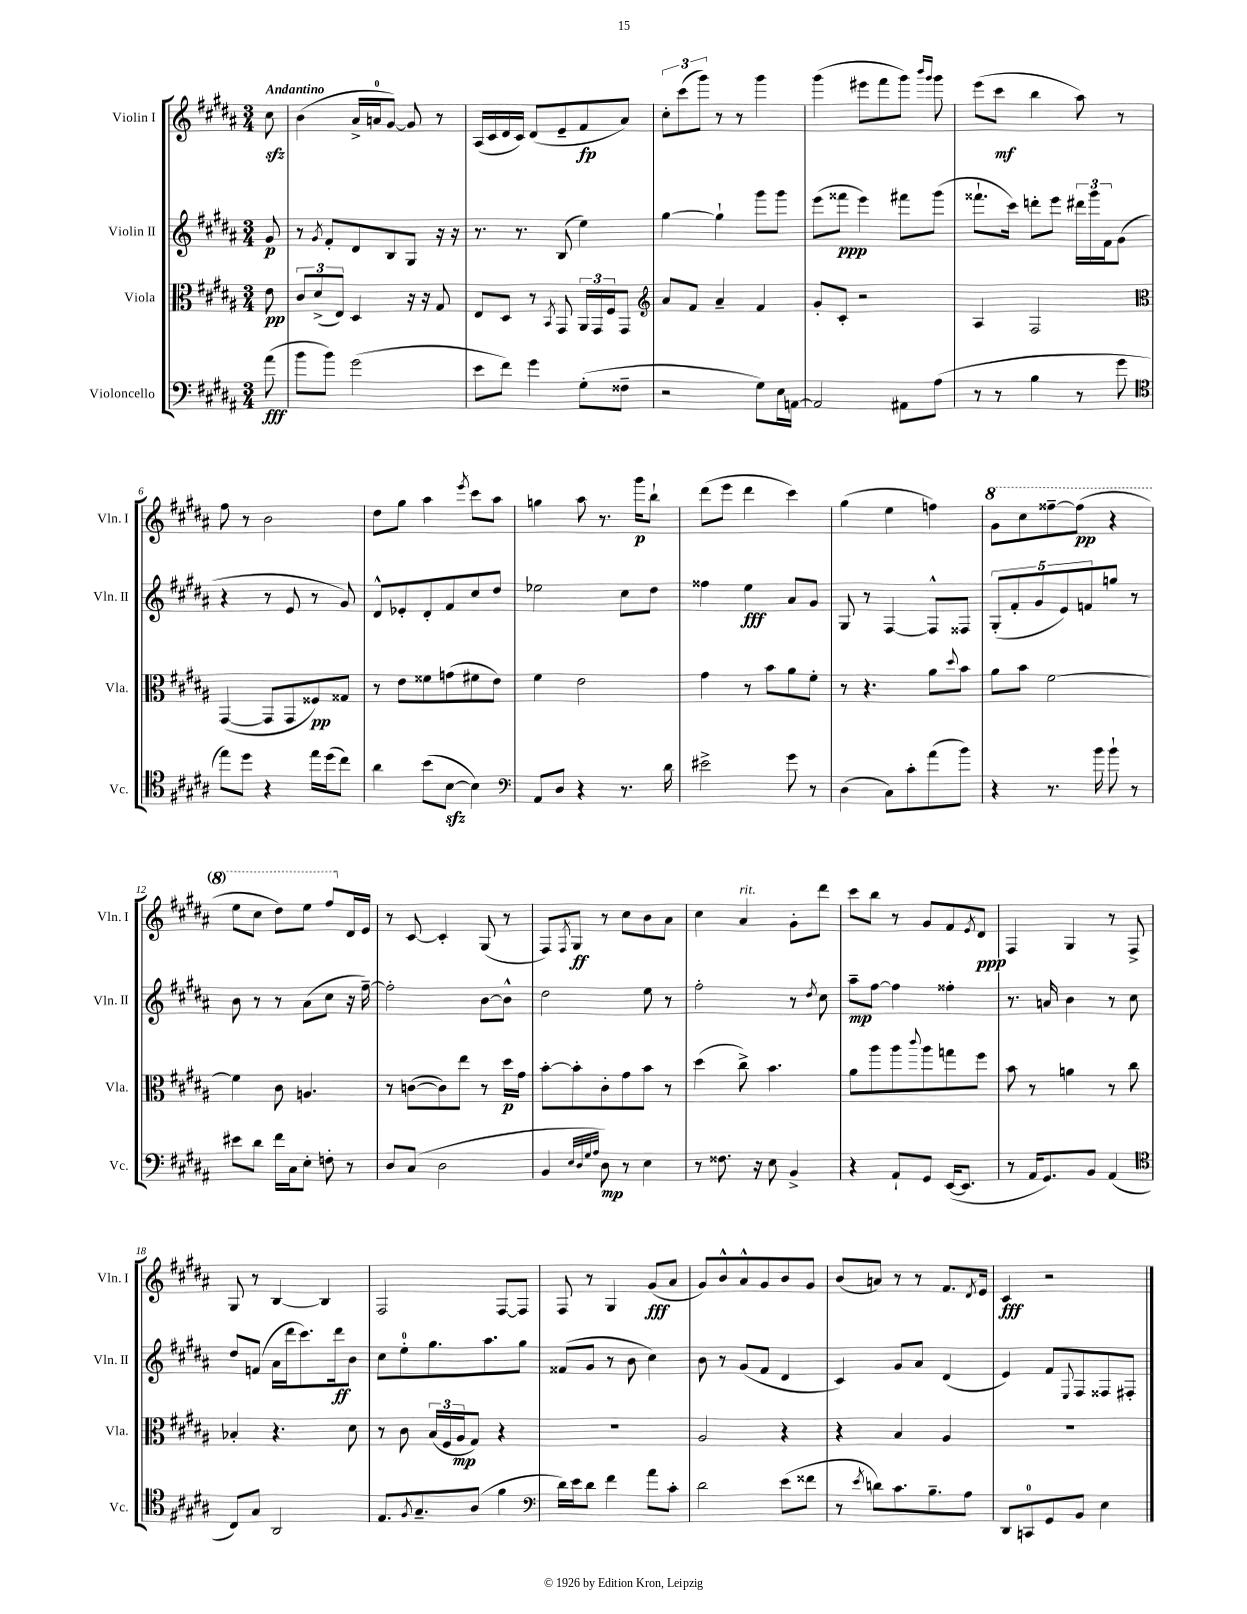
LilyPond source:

<<
\new StaffGroup <<
\new Staff = "s0" \with { instrumentName = "Violin I" shortInstrumentName = "Vln. I" } {
    \clef treble \key b \major \numericTimeSignature \time 3/4 \partial 8 \tempo "Andantino"
    cis''8\sfz |
    b'4( ais'16-> a'16-0 gis'8~) gis'8 r8 |
    ais16( cis'16 dis'16 cis'16) dis'8( e'8-- fis'8\fp ais'8) |
    \tuplet 3/2 { cis''8-. cis'''8( gis'''8) } r8 r8 gis'''4 |
    gis'''4( eis'''8 fis'''8 gis'''8) \grace { b'''16 gis'''16 } gis'''8 |
    e'''8( cis'''8\mf b''4 ais''8) r8 |
    fis''8 r8 b'2 |
    dis''8 gis''8 ais''4 \acciaccatura { e'''8 } cis'''8 ais''8 |
    g''4 ais''8 r8. gis'''16\p b''8-! |
    dis'''8( e'''8 dis'''4 cis'''4) |
    gis''4( e''4 f''4) |
    \ottava #1 gis''8 cis'''8 fisis'''8~-- fisis'''8\pp( r4 |
    e'''8 cis'''8 dis'''8) e'''8 fis'''8 \ottava #0 dis'16 e'16 |
    r8 cis'8~ cis'4-. gis8( r8 |
    fis8) \acciaccatura { fis8 } gis8\ff r8 cis''8 b'8 ais'8 |
    cis''4 ais'4^\markup { \italic "rit." } gis'8-. dis'''8 |
    cis'''8 b''8 r8 gis'8 fis'8 \acciaccatura { e'8 } dis'8\ppp |
    fis4 gis4 r8 fis8-> |
    gis8 r8 b4~ b4 |
    fis2 fis8~ fis8 |
    fis8 r8 gis4 gis'8\fff( ais'8 |
    gis'8) b'8-^ ais'8-^ gis'8 b'8 gis'8 |
    b'8( a'8) r8 r8 fis'8. \acciaccatura { dis'8 } e'16 |
    cis'4\fff r2 \bar "|." |
}
\new Staff = "s1" \with { instrumentName = "Violin II" shortInstrumentName = "Vln. II" } {
    \clef treble \key b \major \numericTimeSignature \time 3/4 \partial 8
    gis'8\p |
    r8 \acciaccatura { gis'8 } fis'8-. dis'8 b8 gis8 r16 r16 |
    r8. r8. b8( e''4) |
    gis''4~ gis''4-! gis'''8 gis'''8 |
    e'''8( fisis'''8\ppp e'''4) fis'''8 gis'''8( |
    fisis'''8.-! cis'''16) d'''8-. e'''8 \tuplet 3/2 { dis'''16 gis'''16 fis'16 } gis'8( |
    r4 r8 e'8 r8 gis'8) |
    dis'8-^ ees'8-. dis'8-. fis'8 cis''8 dis''8 |
    ees''2 cis''8 dis''8 |
    fisis''4 e''4\fff ais'8 gis'8 |
    gis8 r8 fis4~ fis8-^ fisis8 |
    \tuplet 5/4 { gis8-.( fis'8-. gis'8 e'8) f'8 } g''8 r8 |
    b'8 r8 r8 ais'8( cis''8 r16 fis''16~--) |
    fis''2-. b'8~ b'8-^ |
    dis''2 e''8 r8 |
    fis''2-. r8 \acciaccatura { dis''8 } cis''8 |
    ais''8--\mp fis''8~ fis''4 fisis''4-. |
    r8. a'16 b'4 r8 cis''8 |
    dis''8 f'8( ais'16 dis'''16 cis'''8.) dis'''16\ff b'8 |
    cis''8 e''8-0-. gis''8. ais''8. gis''8 |
    fisis'8( gis'8 r8 b'8 cis''4) |
    b'8 r8 gis'8( fis'8 dis'4 |
    cis'4) gis'8 ais'8 dis'4( |
    e'4) fis'8 \appoggiatura { e8 } fis8 fisis8 fis8-. \bar "|." |
}
\new Staff = "s2" \with { instrumentName = "Viola" shortInstrumentName = "Vla." } {
    \clef alto \key b \major \numericTimeSignature \time 3/4 \partial 8
    e'8\pp |
    \tuplet 3/2 { cis'8 dis'8->( e8) } dis4 r16 r16 gis8 |
    e8 dis8 r8 \acciaccatura { b,8 } gis,8 \tuplet 3/2 { ais,16 gis,16 fis16 } gis,8 |
    \clef treble ais'8 fis'8 ais'4-- fis'4 |
    gis'8-. cis'8-. r2 |
    ais4 fis2 |
    \clef alto gis,4~( gis,8 gis,8 fisis8\pp) gisis8 |
    r8 e'8 fisis'8 g'8( fis'8 e'8) |
    fis'4 e'2 |
    gis'4 r8 b'8 ais'8 fis'8-. |
    r8 r4. ais'8 \appoggiatura { dis''8 } b'8 |
    ais'8 b'8 fis'2~ |
    fis'4 cis'8 a4. |
    r8 c'8~( c'8) e''8 r8 dis''16\p gis'16 |
    b'8~-. b'8-. cis'8-. gis'8 b'8 r8 |
    dis''4( cis''8->) b'4. |
    ais'8 ais''8 ais''8 \appoggiatura { cis'''8 } ais''8 g''8 fis''8 |
    b'8 r8 a'4 r8 cis''8 |
    bes4-. r4. dis'8 |
    r8 cis'8 \tuplet 3/2 { b16( fis16 ais16\mp } gis8) r4 |
    R2. |
    ais2 r4 |
    r4 b4 ais4 |
    R2. \bar "|." |
}
\new Staff = "s3" \with { instrumentName = "Violoncello" shortInstrumentName = "Vc." } {
    \clef bass \key b \major \numericTimeSignature \time 3/4 \partial 8
    ais'8\fff( |
    b'8 b'8) gis'2( |
    e'8 fis'8) gis'4 gis8-.( fisis8-- |
    r2 gis8) e16 a,16~ |
    a,2 ais,8 ais8( |
    r8 r8 b4 r8 gis'8 |
    \clef tenor e''8) dis''8 r4 e''16 dis''16( cis''8) |
    ais'4 b'8( b8~\sfz b4) |
    \clef bass ais,8 dis8 r4 r8. dis'16 |
    eis'2-> gis'8 r8 |
    dis4( cis8) cis'8-. ais'8( b'8) |
    r4 r8. b'16 b'8-! r8 |
    eis'8 dis'8 fis'16 cis16 e8-. f8-. r8 |
    dis8 cis8( dis2 |
    b,4 \grace { e32 dis32 gis32 ais32 } dis8\mp) r8 e4 |
    r8 fisis8. r16 e8 b,4-> |
    r4 ais,8-! gis,8 e,16~( e,8. |
    r8 ais,16 gis,8.) b,8 ais,4( |
    \clef tenor cis8) gis8 ais,2 |
    e8. \acciaccatura { fis8 } gis8.-- ais8( fis'4 |
    \clef bass dis'16) e'16 dis'8 fis'4 ais'8 cis'8-. |
    dis'2 e'8( fisis'8 |
    r8 \acciaccatura { e'8 } d'8) cis'8. b8.-- ais8 |
    dis,8 c,8-0 gis,8 b,8 e4 \bar "|." |
}
>>
>>
